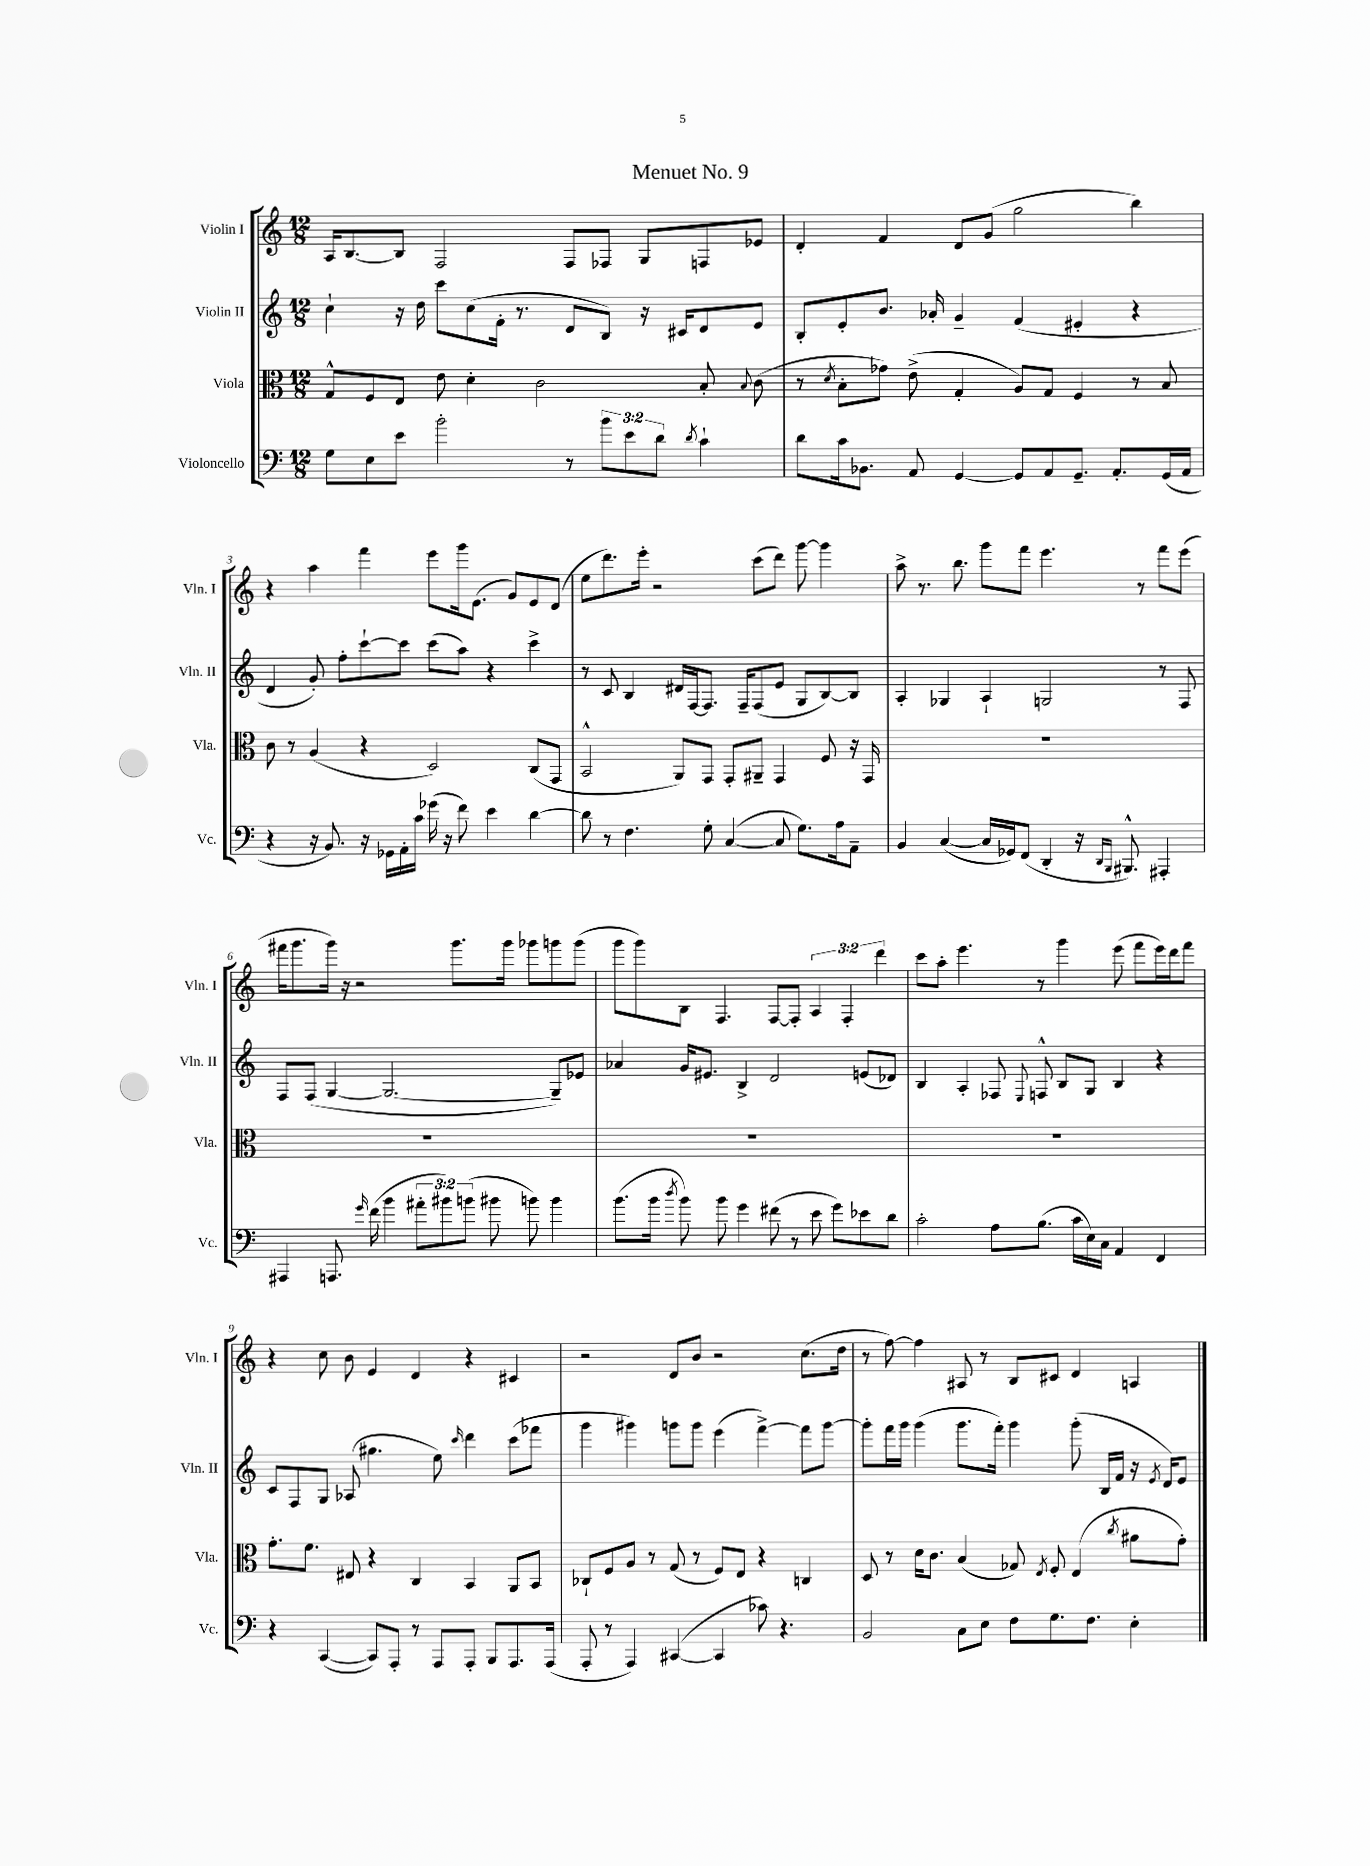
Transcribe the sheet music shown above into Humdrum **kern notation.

**kern	**kern	**kern	**kern
*staff4	*staff3	*staff2	*staff1
*clefF4	*clefC3	*clefG2	*clefG2
*k[]	*k[]	*k[]	*k[]
*M12/8	*M12/8	*M12/8	*M12/8
8G\L	8G^^/L	4cc`\	16A/LK
.	.	.	[8.B/
8E\	8F/	.	.
8e\J	8E/J	16r	8B/]J
.	.	16dd\	.
2b'\	8e\	8ccc\L	2F/
.	4d'\	(8cc\	.
.	.	16f'\Jk	.
.	.	8.r	.
.	2c\	.	.
8r	.	8d/L	8F/L
12b\L	.	8B/J)	8F-/J
12e\	.	.	.
.	.	16r	8G/L
12d\J	.	.	.
.	.	16c#/LK	.
8qd/	.	.	.
4c`\	8B'/	8d/	8F/
.	8qqB/	.	.
.	(8c\	8e/J	8e-/J
=	=	=	=
8d\L	8r	8B'/L	4d'/
.	8qd/	.	.
16c\k	8B'\L	8e'/	.
8.BB-\J	.	.	.
.	8g-\J)	8.b/J	4f/
8AA/	(8e^\	.	.
.	.	16a-'/	.
[4GG/	4G'/	4g~/	8d/L
.	.	.	(8g/J
8GG/]L	8A/L)	(4f/	2gg\
8AA/	8G/J	.	.
8.GG~/J	4F/	4e#'/	.
8.AA'/L	.	.	.
.	8r	4r	4bb\)
(16GG/L	8B/	.	.
16AA/JJ	.	.	.
=	=	=	=
4r	8c\	4d/	4r
.	8r	.	.
16r	(4A/	8g'/)	4aa\
8.BB/)	.	.	.
.	.	8ff'\L	.
16r	4r	[8ccc`\	4fff\
16GG-\LL	.	.	.
16AA'\	.	8ccc\]J	.
16c\JJ	.	.	.
(16g-\	2D/)	(8ccc\L	8eee\L
16r	.	.	.
8f\)	.	8aa\J)	16ggg\k
.	.	.	(8.e\J
4e\	.	4r	.
.	.	.	8g/L)
[4d\	(8C/L	4ccc^\	8e/
.	8GG/J	.	(8d/J
=	=	=	=
8d\]	2BB^^/	8r	8ee\L
8r	.	8c/	8.ddd\)
4.F\	.	4B/	.
.	.	.	16eee'\Jk
.	.	.	2r
.	8AA/L)	16d#/LL	.
.	.	[16F/J	.
8G'\	8GG/J	8.F/]J	.
([4C/	8GG'/L	.	.
.	.	16F~/LK	.
.	8AA#~/J	(8F/	(8ccc\L
8C/]	4GG/	8e/J	8ddd\J)
8.G\L)	.	8G/L	[8ggg\
.	8F/	[8B/)	4ggg\]
16A\k	.	.	.
8AA~\J	16r	8B/]J	.
.	16GG/	.	.
=	=	=	=
4BB/	1.r	4A'/	8aa^\
.	.	.	8.r
([4C/	.	4G-/	.
.	.	.	8.bb\
16C/]LL	.	4A`/	8ggg\L
16GG-/J)	.	.	.
(8FF/J	.	.	8fff\J
4DD'/	.	2G/	4.eee\
16r	.	.	.
16qqDD/LL	.	.	.
16qqBBB/JJ	.	.	.
8.BBB#^^/)	.	.	.
.	.	.	8r
4AAA#'/	.	8r	8fff\L
.	.	8F/	(8eee\J
=	=	=	=
4AAA#/	1.r	8F/L	16fff#\LK
.	.	.	8.ggg\
.	.	(8F/J	.
8.AAA/	.	[4G/	16ggg\Jk)
.	.	.	16r
.	.	.	2r
16qqg/	.	.	.
(16f\	.	.	.
4b\	.	2.G/_	.
12a#'\L	.	.	.
12b#\)	.	.	.
.	.	.	8.ggg\L
(12b\J	.	.	.
8b#\	.	.	.
.	.	.	16ggg\Jk
8b\)	.	.	8ggg-\L
4b\	.	8G~/]L)	8ggg\
.	.	8e-/J	(8ggg\J
=	=	=	=
(8.b\L	1.r	4a-/	8ggg\L
.	.	.	8ggg\)
16b\Jk	.	.	.
8qdd/	.	.	.
8b\)	.	16g/LK	8B\J
.	.	8.e#/J	.
8b\	.	.	4.F/
4g\	.	4B^/	.
(8f#\	.	2d/	[8F/L
8r	.	.	8F'/]J
8e\	.	.	6A/
8g\L)	.	.	.
.	.	.	6F'/
8e-\	.	(8e/L	.
.	.	.	6ddd\
8d\J	.	8d-/J)	.
=	=	=	=
2c'\	1.r	4B/	8ccc\L
.	.	.	8aa'\J
.	.	4A'/	4.eee\
8A\L	.	8F-/	.
.	.	8qqE/	.
(8.B\J	.	8F^^/	8r
.	.	8B/L	4ggg\
16c\LL	.	.	.
16E\)	.	8G/J	.
16C\JJ	.	.	.
4AA/	.	4B/	(8eee\
.	.	.	8fff\L
4FF/	.	4r	16eee\L)
.	.	.	16ddd\J
.	.	.	8fff\J
=	=	=	=
4r	8.g'\L	8c/L	4r
.	.	8F/	.
.	8.f\J	.	.
([4CC/	.	8G/J	8cc\
.	8E#/	(8A-/	8b\
8CC/]L)	4r	4.gg#\	4e/
8AAA'/J	.	.	.
8r	4C/	.	4d/
8AAA/L	.	8ee\)	.
.	.	16qqccc/	.
8AAA'/J	4BB/	4ddd\	4r
8BBB/L	.	.	.
8.AAA/	8AA/L	(8ccc\L	4c#/
.	8BB/J	8fff-\J	.
(16AAA/Jk	.	.	.
=	=	=	=
8AAA'/	8C-`/L	4ggg\	2r
8r	8F/	.	.
4AAA/)	8A/J	4ggg#\)	.
.	8r	.	.
([4CC#/	(8G/	8ggg\L	8d/L
.	8r	8ggg\J	8b/J
4CC#/]	8F/L)	(4eee\	2r
.	8E/J	.	.
8c-\)	4r	[4fff^\)	.
4.r	.	.	.
.	4C/	8fff\]L	(8.cc\L
.	.	[8ggg\J	.
.	.	.	16dd\Jk
=	=	=	=
2BB/	8D/	8ggg'\]L	8r
.	8r	16fff\L	[8ff\)
.	.	16ggg\JJ	.
.	16d\LK	(4ggg\	4ff\]
.	8.c\J	.	.
8C\L	(4B/	8.ggg\L	8A#/
8E\J	.	.	8r
.	.	16fff'\Jk)	.
8F\L	8G-/)	4ggg\	8B/L
.	8qE/	.	.
8.G\	8F'/	.	8c#/J
.	(4E/	(8ggg'\	4d/
8.F\J	.	.	.
.	.	16B/LL	.
.	.	16f/JJ	.
.	8qcc/	.	.
4E'\	8a#\L	16r	4A/
.	.	8qe/	.
.	.	16d/LK)	.
.	8g'\J)	8e/J	.
==	==	==	==
*-	*-	*-	*-
